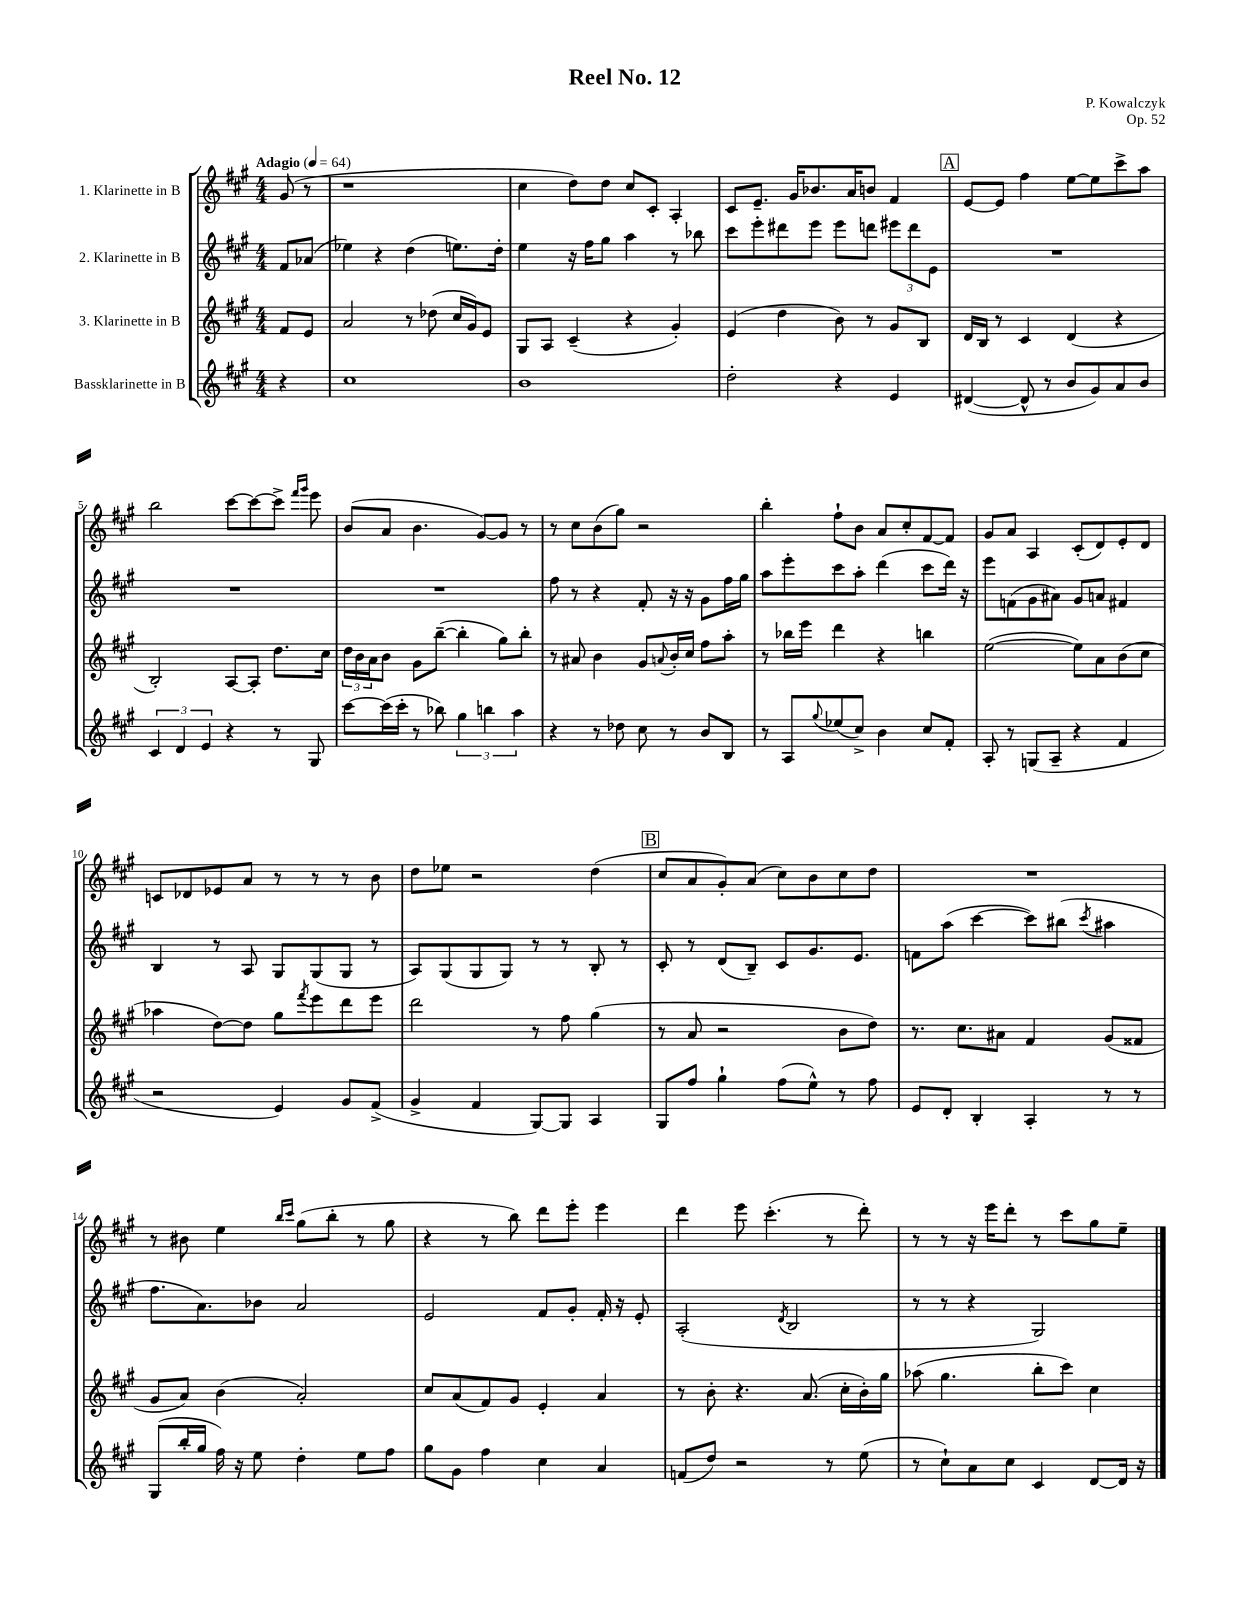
\header { title = "Reel No. 12" composer = "P. Kowalczyk" opus = "Op. 52" }
<<
\new StaffGroup <<
\new Staff = "s0" \with { instrumentName = "1. Klarinette in B" } {
    \clef treble \key a \major \numericTimeSignature \time 4/4 \partial 4 \tempo "Adagio" 4 = 64
    gis'8( r8 |
    r1 |
    cis''4 d''8) d''8 cis''8 cis'8-. a4-. |
    cis'8 e'8.-- gis'16 bes'8. a'16 b'8 fis'4 |
    \mark \markup { \box "A" } e'8~ e'8 fis''4 e''8~ e''8 cis'''8-> a''8 |
    b''2 cis'''8~ cis'''8~ cis'''8-> \grace { fis'''16 gis'''16 } e'''8 |
    b'8( a'8 b'4. gis'8~) gis'8 r8 |
    r8 cis''8 b'8( gis''8) r2 |
    b''4-. fis''8-! b'8 a'8 cis''8-. fis'8~ fis'8 |
    gis'8 a'8 a4 cis'8-.( d'8) e'8-. d'8 |
    c'8 des'8 ees'8 a'8 r8 r8 r8 b'8 |
    d''8 ees''8 r2 d''4( |
    \mark \markup { \box "B" } cis''8 a'8 gis'8-.) a'8( cis''8) b'8 cis''8 d''8 |
    R1 |
    r8 bis'8 e''4 \grace { b''16 cis'''16 } gis''8( b''8-. r8 gis''8 |
    r4 r8 b''8) d'''8 e'''8-. e'''4 |
    d'''4 e'''8 cis'''4.-.( r8 d'''8-.) |
    r8 r8 r16 e'''16 d'''8-. r8 cis'''8 gis''8 e''8-- \bar "|." |
}
\new Staff = "s1" \with { instrumentName = "2. Klarinette in B" } {
    \clef treble \key a \major \numericTimeSignature \time 4/4 \partial 4
    fis'8 aes'8( |
    ees''4) r4 d''4( e''8.) d''16-. |
    e''4 r16 fis''16 gis''8 a''4 r8 bes''8 |
    cis'''8 e'''8-. dis'''8 e'''8 e'''8 d'''8 \tuplet 3/2 { eis'''8 d'''8 e'8 } |
    \mark \markup { \box "A" } R1 |
    R1 |
    R1 |
    fis''8 r8 r4 fis'8-. r16 r16 gis'8 fis''16 gis''16 |
    a''8 e'''8-. cis'''8 a''8-. d'''4( cis'''8 d'''16) r16 |
    e'''8 f'8( gis'8 ais'8) gis'8 a'8 fis'4 |
    b4 r8 a8 gis8 gis8( gis8 r8 |
    a8) gis8( gis8 gis8) r8 r8 b8-. r8 |
    \mark \markup { \box "B" } cis'8-. r8 d'8( b8--) cis'8 gis'8. e'8. |
    f'8 a''8( cis'''4~ cis'''8) bis''8( \acciaccatura { cis'''8 } ais''4 |
    fis''8. a'8.) bes'8 a'2 |
    e'2 fis'8 gis'8-. fis'16-. r16 e'8-. |
    a2-.( \acciaccatura { d'8 } b2 |
    r8 r8 r4 gis2) \bar "|." |
}
\new Staff = "s2" \with { instrumentName = "3. Klarinette in B" } {
    \clef treble \key a \major \numericTimeSignature \time 4/4 \partial 4
    fis'8 e'8 |
    a'2 r8 des''8( cis''16 gis'16) e'8 |
    gis8 a8 cis'4--( r4 gis'4-.) |
    e'4( d''4 b'8) r8 gis'8 b8 |
    \mark \markup { \box "A" } d'16 b16 r8 cis'4 d'4( r4 |
    b2-.) a8~ a8-. d''8. cis''16 |
    \tuplet 3/2 { d''16 b'16 a'16 } b'8 gis'8 b''8~--( b''4-. gis''8) b''8-. |
    r8 ais'8 b'4 gis'8 \appoggiatura { a'8 } b'16-. cis''16 fis''8 a''8-. |
    r8 bes''16 e'''16 d'''4 r4 b''4 |
    e''2~( e''8) a'8 b'8( cis''8 |
    aes''4 d''8~) d''8 gis''8 \acciaccatura { fis'''8 } e'''8 d'''8 e'''8 |
    d'''2 r8 fis''8 gis''4( |
    \mark \markup { \box "B" } r8 a'8 r2 b'8 d''8) |
    r8. cis''8. ais'8 fis'4 gis'8( fisis'8 |
    gis'8 a'8) b'4( a'2-.) |
    cis''8 a'8( fis'8) gis'8 e'4-. a'4 |
    r8 b'8-. r4. a'8.( cis''16-. b'16-.) gis''16 |
    aes''8( gis''4. b''8-. cis'''8) cis''4 \bar "|." |
}
\new Staff = "s3" \with { instrumentName = "Bassklarinette in B" } {
    \clef treble \key a \major \numericTimeSignature \time 4/4 \partial 4
    r4 |
    cis''1 |
    b'1 |
    d''2-. r4 e'4 |
    \mark \markup { \box "A" } dis'4~( dis'8-^ r8 b'8 gis'8) a'8 b'8 |
    \tuplet 3/2 { cis'4 d'4 e'4 } r4 r8 gis8 |
    cis'''8~ cis'''16( cis'''16-. r8 bes''8) \tuplet 3/2 { gis''4 b''4 a''4 } |
    r4 r8 des''8 cis''8 r8 b'8 b8 |
    r8 a8 \appoggiatura { gis''8 } ees''8( cis''8->) b'4 cis''8 fis'8-. |
    a8-. r8 g8( a8-- r4 fis'4 |
    r2 e'4) gis'8 fis'8->( |
    gis'4-> fis'4 gis8~) gis8 a4 |
    \mark \markup { \box "B" } gis8 fis''8 gis''4-! fis''8( e''8-^) r8 fis''8 |
    e'8 d'8-. b4-. a4-. r8 r8 |
    gis8( b''16-. gis''16 fis''16) r16 e''8 d''4-. e''8 fis''8 |
    gis''8 gis'8 fis''4 cis''4 a'4 |
    f'8( d''8) r2 r8 e''8( |
    r8 cis''8-!) a'8 cis''8 cis'4 d'8~ d'16 r16 \bar "|." |
}
>>
>>
